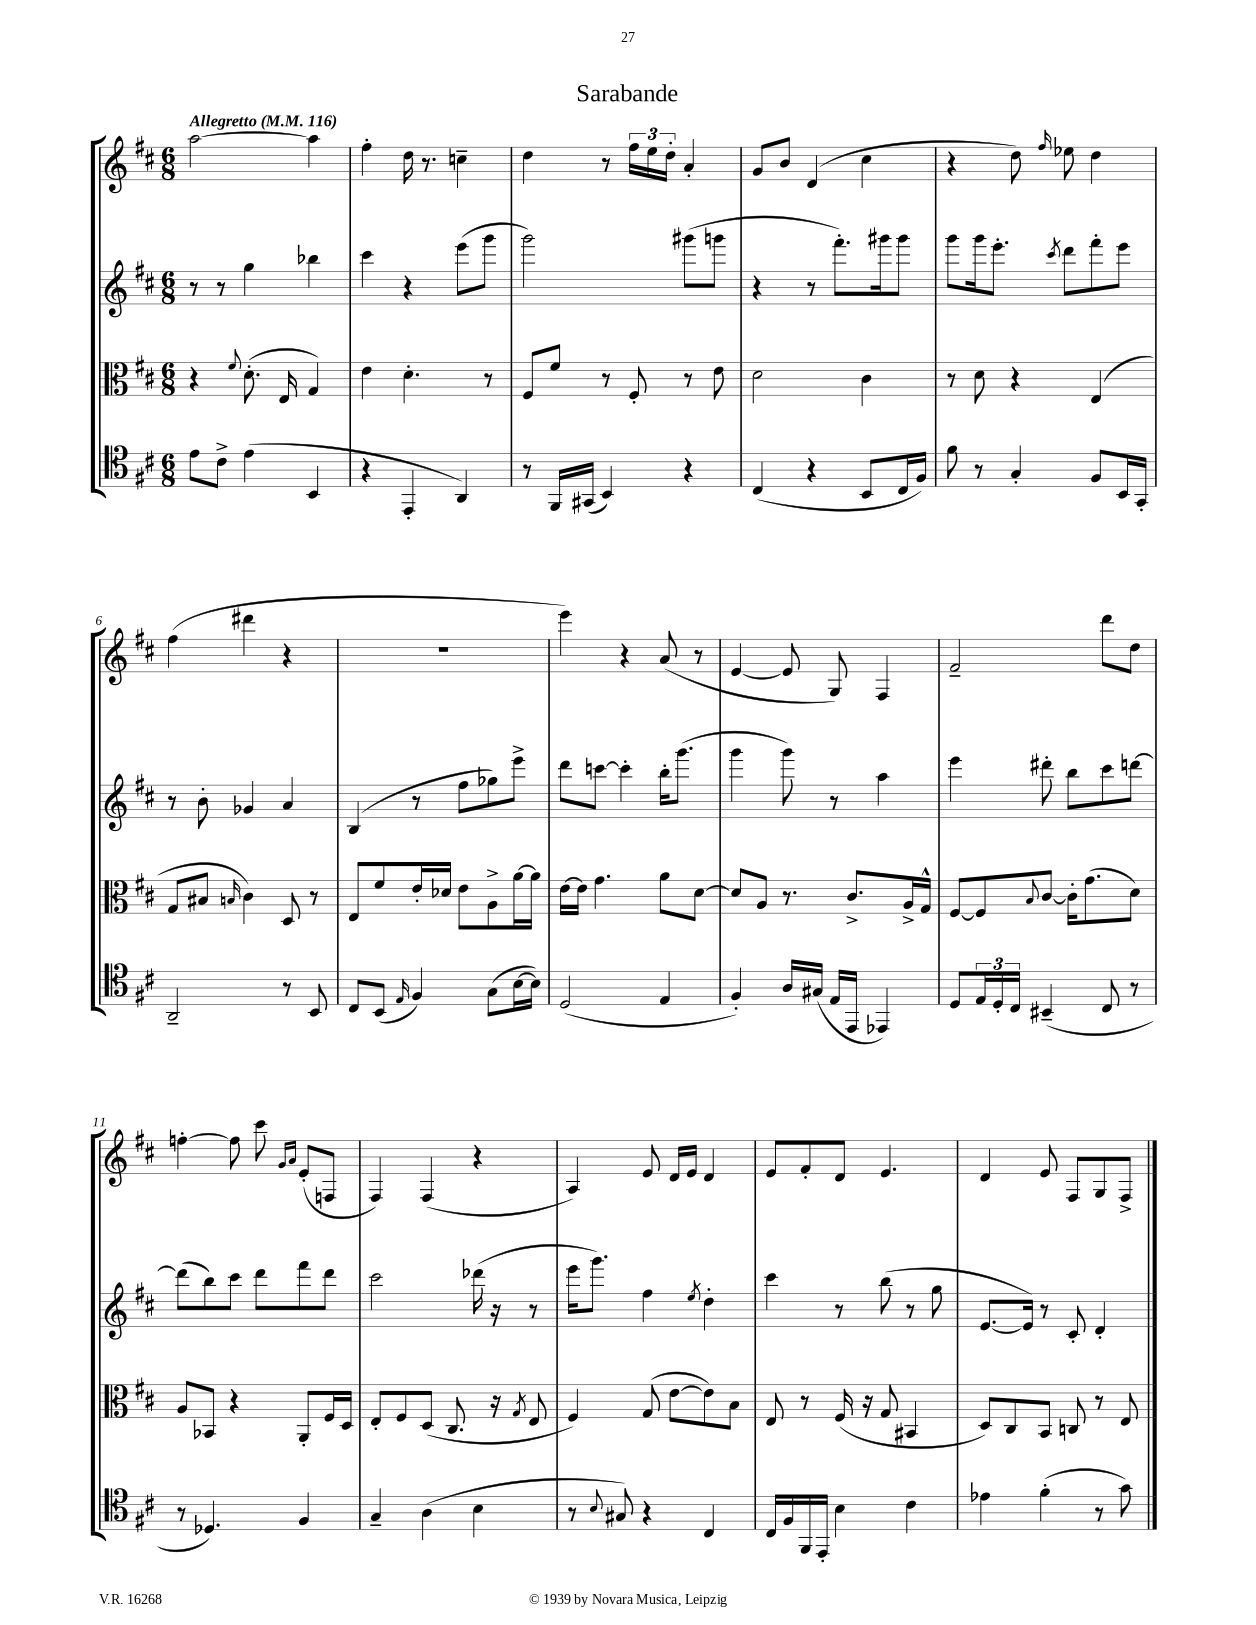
\header { title = "Sarabande" }
<<
\new StaffGroup <<
\new Staff = "s0" {
    \clef treble \key d \major \numericTimeSignature \time 6/8 \tempo "Allegretto" 4 = 116
    a''2~ a''4 |
    fis''4-. d''16 r8. c''4-- |
    d''4 r8 \tuplet 3/2 { fis''16 e''16 d''16-. } a'4-. |
    g'8 b'8 d'4( cis''4 |
    r4 d''8) \grace { fis''16 } ees''8 d''4 |
    fis''4( dis'''4 r4 |
    R2. |
    e'''4) r4 a'8( r8 |
    e'4~ e'8 g8) fis4 |
    fis'2-- d'''8 d''8 |
    f''4~-. f''8 cis'''8 \grace { g'16 a'16 } e'8-.( f8 |
    fis4) fis4( r4 |
    a4) e'8 d'16 e'16 d'4 |
    e'8 fis'8-. d'8 e'4. |
    d'4 e'8 fis8 g8 fis8-> \bar "|." |
}
\new Staff = "s1" {
    \clef treble \key d \major \numericTimeSignature \time 6/8
    r8 r8 g''4 bes''4 |
    cis'''4 r4 e'''8( g'''8 |
    g'''2) gis'''8( g'''8 |
    r4 r8 fis'''8.-.) gis'''16 gis'''8 |
    g'''8 g'''16 e'''8.-. \acciaccatura { cis'''8 } d'''8 fis'''8-. e'''8 |
    r8 b'8-. ges'4 a'4 |
    b4( r8 fis''8 ges''8) e'''8-> |
    d'''8 c'''8~ c'''4-. b''16-. g'''8.( |
    g'''4 g'''8) r8 a''4 |
    e'''4 dis'''8-. b''8 cis'''8 d'''8~ |
    d'''8( b''8) cis'''8 d'''8 fis'''8 d'''8 |
    cis'''2 des'''16( r16 r8 |
    e'''16 g'''8.) fis''4 \acciaccatura { e''8 } d''4-. |
    cis'''4 r8 b''8( r8 g''8 |
    e'8.~ e'16) r8 cis'8-. d'4-. \bar "|." |
}
\new Staff = "s2" {
    \clef alto \key d \major \numericTimeSignature \time 6/8
    r4 \appoggiatura { fis'8 } d'8.-.( e16 g4) |
    e'4 d'4.-. r8 |
    fis8 fis'8 r8 fis8-. r8 e'8 |
    d'2 cis'4 |
    r8 d'8 r4 e4( |
    g8 bis8 \grace { b16 } cis'4) d8 r8 |
    e8 fis'8 e'16-. des'16 e'8 a8-> a'16~ a'16 |
    e'16~ e'16 g'4. a'8 d'8~ |
    d'8 a8 r8. cis'8.-> a16-> g16-^ |
    fis8~ fis8 \appoggiatura { b8 } cis'8~ cis'16-. g'8.( d'8) |
    a8 bes,8 r4 a,8-. fis16 d16 |
    e8-. fis8 d8( cis8. r16 \acciaccatura { g8 } e8 |
    fis4) g8( e'8~ e'8) b8 |
    e8 r8 fis16( r16 g8 bis,4 |
    d8) cis8 b,8 c8 r8 e8 \bar "|." |
}
\new Staff = "s3" {
    \clef tenor \key d \major \numericTimeSignature \time 6/8
    e'8 cis'8-> e'4( b,4 |
    r4 e,4-. a,4) |
    r8 fis,16 gis,16( b,4) r4 |
    cis4( r4 b,8 cis16 fis16) |
    fis'8 r8 g4-. fis8 b,16 g,16-. |
    a,2-- r8 b,8 |
    cis8 b,8( \grace { e16 } fis4) g8( b16~ b16) |
    d2( e4 |
    fis4-.) a16 gis16( e16 e,16 ees,4) |
    d8 \tuplet 3/2 { e16 d16-. cis16 } bis,4--( cis8 r8 |
    r8 des4.) fis4 |
    g4-- a4( b4 |
    r8 \appoggiatura { b8 } gis8) r4 cis4 |
    cis16 fis16 fis,16 e,16-. b4 cis'4 |
    ees'4 fis'4-.( r8 g'8) \bar "|." |
}
>>
>>
